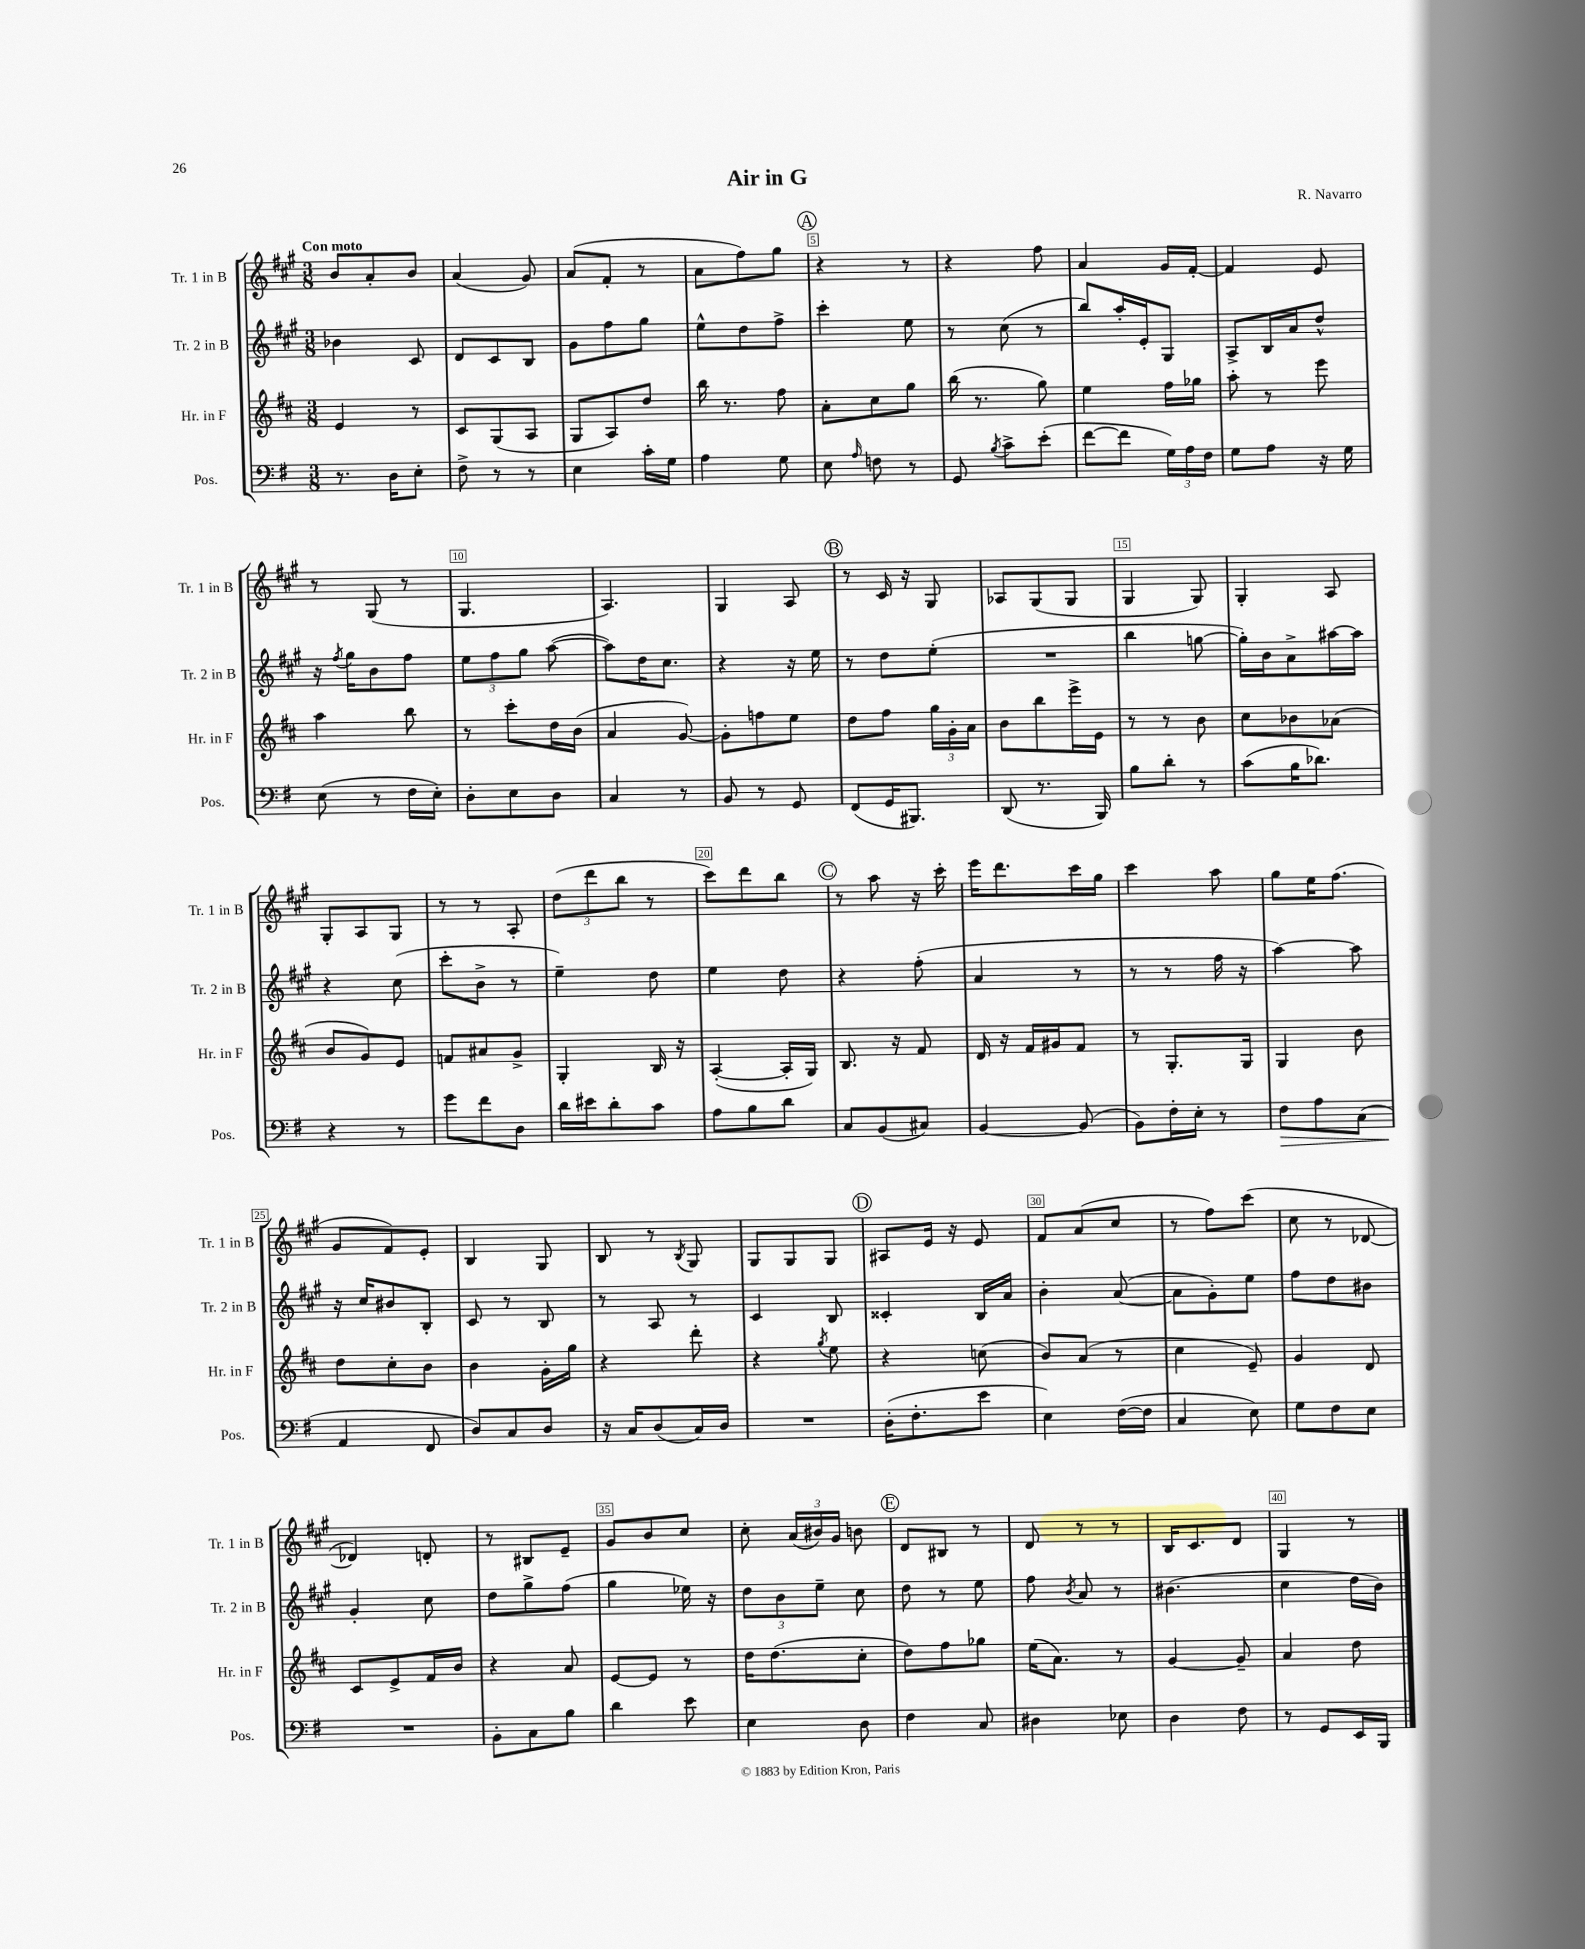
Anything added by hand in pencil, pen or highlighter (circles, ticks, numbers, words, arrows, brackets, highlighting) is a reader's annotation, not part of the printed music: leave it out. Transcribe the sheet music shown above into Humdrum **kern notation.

**kern	**kern	**kern	**kern
*staff4	*staff3	*staff2	*staff1
*clefF4	*clefG2	*clefG2	*clefG2
*k[f#]	*k[f#c#]	*k[f#c#g#]	*k[f#c#g#]
*M3/8	*M3/8	*M3/8	*M3/8
8.r	4e/	4b-\	8b/L
.	.	.	8a'/
16D\LK	.	.	.
8E'\J	8r	8c#/	8b/J
=	=	=	=
8F#^\	8c#/L	8d/L	(4a/
8r	(8G/	8c#/	.
8r	8A/J	8B/J	8g#/)
=	=	=	=
4E\	8G/L	8g#\L	(8a/L
.	8A/)	8ff#\	8f#'/J
16c'\LL	8dd/J	8gg#\J	8r
16G\JJ	.	.	.
=	=	=	=
4A\	16bb\	8ee^^\L	8a\L
.	8.r	.	.
.	.	8dd\	8ff#\)
8G\	8ff#\	8ff#^\J	8gg#\J
=	=	=	=
8E\	8a'\L	4ccc#'\	4r
16qqA/	.	.	.
8F\	8cc#\	.	.
8r	8gg\J	8ee\	8r
=	=	=	=
8GG/	(16bb\	8r	4r
.	8.r	.	.
8qB/	.	.	.
8c^\L	.	(8cc#\	.
(8e'\J	8gg\)	8r	8ff#\
=	=	=	=
[8f#\L	4ee\	8bb/L)	4a/
8f#\]J	.	16aa'/L	.
.	.	16e'/J	.
24G\LL)	16ff#\LL	8G#/J	16g#/LL
24A\	.	.	.
.	16gg-\JJ	.	[16f#'/JJ
24F#\JJ	.	.	.
=	=	=	=
8G\L	8aa'\	8A^/L	4f#/]
8A\J	8r	16B/L	.
.	.	16a/J	.
16r	8eee\	8dd^^/J	8e/
16G\	.	.	.
=	=	=	=
(8E\	4aa\	16r	8r
.	.	8qff#/	.
.	.	16gg#\LK	.
8r	.	8b\	(8G#/
16F#\LL	8bb\	8ff#\J	8r
16E'\JJ)	.	.	.
=	=	=	=
8D'\L	8r	12ee\L	4.G#/
.	.	12ff#\	.
8E\	8ccc#'\L	.	.
.	.	12gg#\J	.
8D\J	16dd\L	([8aa\	.
.	(16b\JJ	.	.
=	=	=	=
4C/	4a/	8aa\]L)	4.A/)
.	.	16dd\K	.
.	.	8.cc#\J	.
8r	[8g/)	.	.
=	=	=	=
8BB/	8g'\]L	4r	4G#/
8r	8ff\	.	.
8GG/	8ee\J	16r	8A/
.	.	16ee\	.
=	=	=	=
(8FF#/L	8dd\L	8r	8r
16GG/K	8ff#\J	8dd\L	16c#/
8.BBB#/J)	.	.	16r
.	24gg\LL	(8ee'\J	8G#/
.	24g'\	.	.
.	24a\JJ	.	.
=	=	=	=
(8DD/	8b\L	4.r	8A-/L
8.r	8bb\	.	(8G#/
.	16eee^\L	.	8G#/J
16BBB/)	16e\JJ	.	.
=	=	=	=
8B\L	8r	4bb\	4G#/
8d'\J	8r	.	.
8r	8b\	[8gg\	8G#/)
=	=	=	=
(8c\L	8cc#\L	16gg'\]LL)	4G#'/
.	.	16b\J	.
16B\K	8b-\	8a^\	.
8.d-\J)	.	.	.
.	(8a-\J	[16aa#\L	8A/
.	.	16aa#\]JJ	.
=	=	=	=
4r	8b/L	4r	8G#'/L
.	8g/)	.	8A/
8r	8e/J	(8cc#\	8G#/J
=	=	=	=
8g\L	8f/L	8ccc#'\L	8r
8f#\	8a#/	8b^\J	8r
8D\J	8g^/J	8r	8A'/
=	=	=	=
16d\LL	4G'/	4ee~\)	(12dd\L
16e#\J	.	.	.
.	.	.	12ddd\
8d'\	.	.	.
.	.	.	12bb\J
8c\J	16B/	8dd\	8r
.	16r	.	.
=	=	=	=
8A\L	([4A'/	4ee\	8ccc#\L)
8B\	.	.	8ddd\
8d\J	16A'/]LL	8dd\	8bb\J
.	16G/JJ)	.	.
=	=	=	=
8C/L	8.B/	4r	8r
(8BB/	.	.	8aa\
.	16r	.	.
8C#/J)	8f#/	(8ff#'\	16r
.	.	.	16ccc#'\
=	=	=	=
[4BB/	16d/	4a/	16eee\LK
.	16r	.	8.ddd\
.	16f#/LL	.	.
.	16g#/J	.	.
(8BB/]	8f#/J	8r	16ccc#\L
.	.	.	16gg#\JJ
=	=	=	=
8BB\L)	8r	8r	4ccc#\
16F#'\L	8.G'/L	8r	.
16E'\JJ	.	.	.
8r	.	16ff#\	8aa\
.	16G/Jk	16r	.
=	=	=	=
8F#\L	4G/	[4aa\)	8gg#\L
8A\	.	.	16ee\K
.	.	.	(8.ff#\J
(8C\J	8b\	8aa\]	.
=	=	=	=
4AA/	8dd\L	16r	8g#/L
.	.	16cc#/LK	.
.	8cc#'\	8b#/	8f#/)
8FF#/	8b\J	8B'/J	8e'/J
=	=	=	=
8D/L)	4b\	8c#/	4B/
8C/	.	8r	.
8D/J	16g'\LL	8B/	8G#/
.	16gg\JJ	.	.
=	=	=	=
16r	4r	8r	8B/
16C/LK	.	.	.
(8D/	.	8A/	8r
.	.	.	8qB/
16C/L)	8ddd'\	8r	8G#/
16D/JJ	.	.	.
=	=	=	=
4.r	4r	4c#/	8G#/L
.	.	.	8G#/
.	8qgg/	.	.
.	8ee\	8B/	8G#/J
=	=	=	=
(16D'\LK	4r	4c##'/	8A#/L
8.F#'\	.	.	.
.	.	.	16e/Jk
.	.	.	16r
8e\J	(8cc\	16B/LL	8e/
.	.	16a/JJ	.
=	=	=	=
4E\)	8b/L)	4b'\	8f#/L
.	(8a/J	.	(8a/
([16F#\LL	8r	([8a/	8cc#/J
16F#\]JJ	.	.	.
=	=	=	=
4C/	4cc#\	8a\]L	8r
.	.	8g#'\)	8ff#\L)
8E\)	8e~/)	8ee\J	(8ccc#\J
=	=	=	=
8G\L	4g/	8ff#\L	8cc#\
8F#\	.	8dd\	8r
8E\J	8d/	8b#\J	[8d-/
=	=	=	=
4.r	8c#/L	4g#'/	4d-/])
.	8e^/	.	.
.	16f#/L	8cc#\	8d'/
.	16b/JJ	.	.
=	=	=	=
8BB'\L	4r	8dd\L	8r
8C\	.	8gg#^\	8B#/L
8B\J	8a/	(8ff#\J	8e~/J
=	=	=	=
4d\	[8e/L	4gg#\	8g#/L
.	8e/]J	.	8b/
8e\	8r	16ee-\)	8cc#/J
.	.	16r	.
=	=	=	=
4E\	16dd\LK	12dd\L	8cc#'\
.	(8.dd\	.	.
.	.	12b\	.
.	.	.	(24a/LL
.	.	12ee~\J	24b#/)
.	.	.	24g#/JJ
8D\	8cc#'\J	8cc#\	8b\
=	=	=	=
4F#\	8dd\L)	8dd\	8d/L
.	8ff#\	8r	8B#/J
8C/	8gg-\J	8ee\	8r
=	=	=	=
4D#\	(16ee\LK	8ff#\	8d/
.	8.a\J)	.	.
.	.	8qb/	.
.	.	8a/	8r
8E-\	8r	8r	8r
=	=	=	=
4D\	[4g/	(4.b#\	16B/LK
.	.	.	8.c#/
8F#\	8g~/]	.	8d/J
=	=	=	=
8r	4a/	4cc#\	4G#/
8GG/L	.	.	.
16EE/L	8dd\	16dd\LL	8r
16BBB/JJ	.	16b\JJ)	.
==	==	==	==
*-	*-	*-	*-
